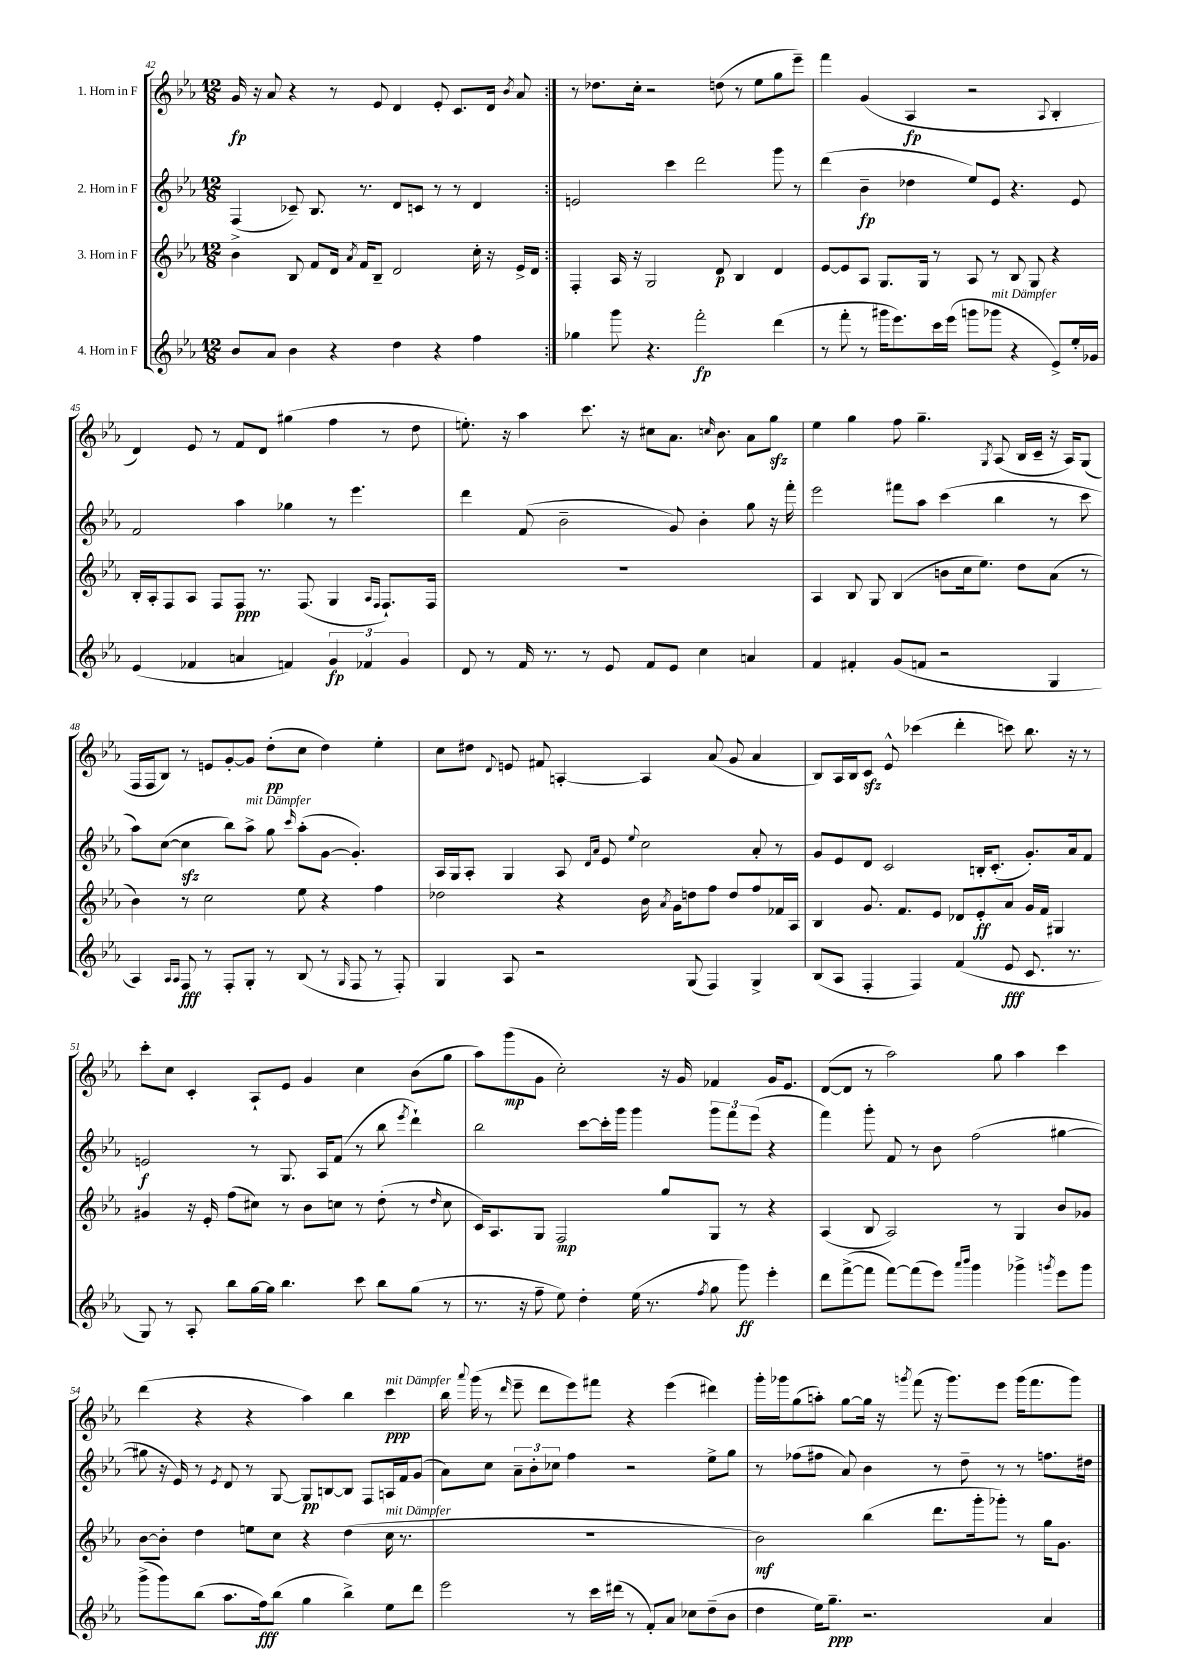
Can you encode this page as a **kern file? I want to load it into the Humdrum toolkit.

**kern	**kern	**kern	**kern
*staff4	*staff3	*staff2	*staff1
*clefG2	*clefG2	*clefG2	*clefG2
*k[b-e-a-]	*k[b-e-a-]	*k[b-e-a-]	*k[b-e-a-]
*M12/8	*M12/8	*M12/8	*M12/8
8b-/L	4b-^\	(4F/	16g/
.	.	.	16r
8a-/J	.	.	8a-/
4b-\	8B-/	8c-~/)	4r
.	8f/L	8.B-/	.
4r	16d/Jk	.	8r
.	8qa-/	.	.
.	16f/LK	8.r	.
.	8B-~/J	.	8e-/
4dd\	2d/	8d/L	4d/
.	.	8c/J	.
4r	.	8r	8e-'/
.	.	8r	8.c/L
4ff\	16cc'\	4d/	.
.	16r	.	16d/Jk
.	.	.	8qb-/
.	16e-^/LL	.	8a-/
.	16d/JJ	.	.
=:|!	=:|!	=:|!	=:|!
4gg-\	4F'/	2e/	8r
.	.	.	8.dd-\L
8ggg\	16A-/	.	.
.	16r	.	16cc'\Jk
4.r	2G/	.	2r
.	.	4ccc\	.
2fff'\	.	2ddd\	.
.	8d/	.	(8dd\
.	4B-/	.	8r
.	.	.	8ee-\L
(4ddd\	4d/	8ggg\	8gg\
.	.	8r	8eee-~\J)
=	=	=	=
8r	[8e-/L	(4ddd\	4fff\
8fff'\	8e-/]	.	.
8r	8A-/J	4b-~\	(4g/
16ggg#\LK	8.G/L	.	.
8.eee-\)	.	.	.
.	.	4dd-\	4A-/
.	16G/Jk	.	.
16ccc\L	8r	.	.
(16eee-\JJ	.	.	.
8ggg\L	8A-/	8ee-/L)	2r
8ggg-\J	8r	8e-/J	.
4r	8B-/	4.r	.
.	8G/	.	.
.	.	.	8qqA-/
8e-^/L)	4r	.	4B-'/
16ee-'/L	.	8e-/	.
16g-/JJ	.	.	.
=	=	=	=
(4e-/	16B-'/LL	2f/	4d/)
.	16A-'/J	.	.
.	8F/	.	.
4f-/	8A-/J	.	8e-/
.	8F/L	.	8r
4a/	8F/J	4aa-\	8f/L
.	8.r	.	8d/J
4f/)	.	4gg-\	(4gg#\
.	(8.F/	.	.
6g/	4G/	8r	4ff\
.	.	4.eee-\	.
6f-/	.	.	.
.	16qqA-/LL	.	.
.	16qqF/JJ	.	.
.	8.F`/L)	.	8r
6g/	.	.	.
.	.	.	8dd\
.	16F/Jk	.	.
=	=	=	=
8d/	1.r	4ddd\	8.ee'\)
8r	.	.	.
.	.	.	16r
16f/	.	(8f/	4aa-\
8.r	.	.	.
.	.	2b-~\	.
8r	.	.	8.ccc\
8e-/	.	.	.
.	.	.	16r
8f/L	.	.	8cc#\L
8e-/J	.	8g/)	8.a-\J
4cc\	.	4b-'\	.
.	.	.	16qqcc/
.	.	.	8.b-\
4a/	.	8gg\	8a-\L
.	.	16r	8gg\J
.	.	16fff'\	.
=	=	=	=
4f/	4A-/	2eee-\	4ee-\
4f#'/	8B-/	.	4gg\
.	8G/	.	.
(8g/L	(4B-/	8fff#\L	8ff\
8f/J	.	8aa-\J	4.gg~\
2r	8b\L	(4ccc\	.
.	16cc\k	.	.
.	8.ee-\J)	.	.
.	.	.	8qG/
.	.	4bb-\	(8A-/
.	8dd\L	.	16B-/LL
.	.	.	16c~/JJ
4G/	(8a-\J	8r	16r
.	.	.	16A-/LK)
.	8r	8ccc\	(8G/J
=	=	=	=
4A-/)	4b-\)	8aa-\L)	16F/LL
.	.	.	16F/J
.	.	([8cc\J	8B-/J)
16qqA-/LL	.	.	.
16qqA-/JJ	.	.	.
8F/	8r	4cc\]	8r
8r	2cc\	.	8e/L
8F'/L	.	8bb-\L)	[8g'/
8G'/J	.	8aa-^\J	8g/]J
8r	.	8gg\	(8dd'\L
.	.	16qqccc/	.
(8B-/	8ee-\	(8aa-'\L	8cc\J
8r	4r	[8g\J	4dd\)
16qqG/	.	.	.
8F/	.	4.g'/])	.
8r	4ff\	.	4ee-'\
8F'/)	.	.	.
=	=	=	=
4G/	2dd-\	16A-/LL	8cc\L
.	.	16G/J	.
.	.	8A-'/J	8dd#\J
.	.	.	8qqd/
8A-/	.	4G/	8e/
2r	.	.	8f#/
.	4r	8A-/	[4A'/
.	.	16qqd/LL	.
.	.	16qqa-/JJ	.
.	.	8e-/	.
.	.	8qqee-/	.
.	16b-\	2cc\	4A/]
.	8qa-/	.	.
.	16g\LK	.	.
(8G/	8dd\	.	.
4F/)	8ff\J	.	(8a-/
.	8dd/L	.	8g/
4G^/	8ff/	8a-'/	4a-/
.	16f-/L	8r	.
.	16A-/JJ	.	.
=	=	=	=
(8B-/L	4B-/	8g/L	8B-/L)
8A-/J	.	8e-/	16A-/L
.	.	.	16B-/J
4F'/	8.g/	8d/J	8c/J
.	.	2c/	8e-^^/
.	8.f/L	.	.
4F/)	.	.	(4ccc-\
.	8e-/J	.	.
(4f/	8d-/L	.	4ddd'\
.	8e-'/	16B'/LK	.
.	.	(8.c'/J	.
8e-/	8a-/J	.	8ccc\)
8.c/	16g/LL	8.g'/L)	8.bb-\
.	16f/JJ	.	.
.	4G#/	.	.
8.r	.	16a-/k	16r
.	.	8f/J	8r
=	=	=	=
8G/)	4g#/	2e/	8ccc'\L
8r	.	.	8cc\J
8A-'/	16r	.	4c'/
.	16e-'/	.	.
8bb-\L	(8ff\L	.	.
[16gg\L	8cc#\J)	8r	8A-`/L
16gg\]JJ	.	.	.
4.bb-\	8r	8.G/	8e-/J
.	8b-\L	.	4g/
.	.	16A-/LK	.
.	8cc\J	(8f/J	.
8ccc\	8r	8r	4cc\
8bb-\L	(8dd'\	8bb-\	.
.	.	8qeee-/	.
(8gg\J	8r	4ddd`\)	(8b-\L
.	16qqdd/	.	.
8r	8cc\	.	8gg\J
=	=	=	=
8.r	16c/LK)	2bb-\	8aa-\L)
.	8.A-/	.	.
.	.	.	(8ggg\
16r	.	.	.
8ff~\	8G/J	.	8g\J
8ee-\)	2F/	.	2cc'\)
4dd'\	.	[8ccc\L	.
.	.	16ccc'\]L	.
.	.	16ggg\JJ	.
(16ee-\	.	4ggg\	.
8.r	.	.	.
.	8gg/L	.	16r
.	.	.	16g/
8qff/	.	.	.
8gg\	8G/J	12ggg\L	4f-/
.	.	12fff\	.
8ggg\)	8r	.	.
.	.	(12eee-\J	.
4eee-'\	4r	4r	16g/LK
.	.	.	8.e-/J
=	=	=	=
8ddd\L	(4A-/	4fff\)	([8d/L
([8fff^\	.	.	8d/]J
8fff\]J	8B-/	8ggg'\	8r
[8fff\L)	2A-/)	8f/	2aa-\)
(8fff\]	.	8r	.
8eee-\J)	.	8b-\	.
16qqaaa-/LL	.	.	.
16qqbbb-/JJ	.	.	.
4ggg\	.	(2ff\	.
.	8r	.	8gg\
4ggg-^\	4G/	.	4aa-\
8qggg/	.	.	.
8eee-\L	8b-/L	[4gg#\	4ccc\
8ggg\J	8g-/J	.	.
=	=	=	=
(8ggg^\L	[8b-\L	8gg#\]	(4ddd\
8ggg\)	8b-'\]J	16r	.
.	.	16e-/)	.
(8bb-\J	4dd\	8r	4r
.	.	8qe-/	.
8.aa-\L	.	8d/	.
.	8ee\L	8r	4r
16ff\k)	.	.	.
(8bb-\J	8cc\J	[8G/	.
4gg\	4r	8G/]L	4aa-\)
.	.	[8B/	.
4bb-^\)	(4dd\	8B/]J	4bb-\
.	.	8F/L	.
8ee-\L	16cc\	16A/L	4ccc\
.	8.r	16f/J	.
8ddd\J	.	(8g/J	.
=	=	=	=
2eee-\	1.r	8a-\L)	16bb-\
.	.	.	8qqaaa-/
.	.	.	(16ggg\
.	.	8cc\J	8r
.	.	.	16qqddd/
.	.	12a-~\L	8eee-~\
.	.	12b-'\	.
.	.	.	8ddd\L
.	.	12cc-\J	.
8r	.	4ff\	8eee-\)
16ccc\LL	.	.	8fff#\J
(16ddd#\JJ	.	.	.
8r	.	2r	4r
8f'/L)	.	.	.
8a-/J	.	.	(4eee-\
8cc-\L	.	.	.
(8dd~\	.	8ee-^\L	4ddd#\)
8b-\J	.	8gg\J	.
=	=	=	=
4dd\	2b-\)	8r	16ggg'\LL
.	.	.	16ggg-\J
.	.	(8ff-\L	(8gg\
16ee-\LK)	.	8ff#\J	8aa'\J)
8.gg~\J	.	.	.
.	.	8a-/)	[8gg\L
2.r	(4bb-\	4b-\	16gg\]Jk
.	.	.	16r
.	.	.	8qggg/
.	.	.	(8fff\
.	8.ddd\L	8r	16r
.	.	.	8.ggg\L)
.	.	8dd~\	.
.	16ggg'\k	.	.
.	8ggg-'\J)	8r	8eee-\J
.	8r	8r	(16ggg\LK
.	.	.	8.fff\
4a-/	16gg\LK	8.ff\L	.
.	8.g\J	.	.
.	.	.	8ggg\J)
.	.	16dd#\Jk	.
==	==	==	==
*-	*-	*-	*-
